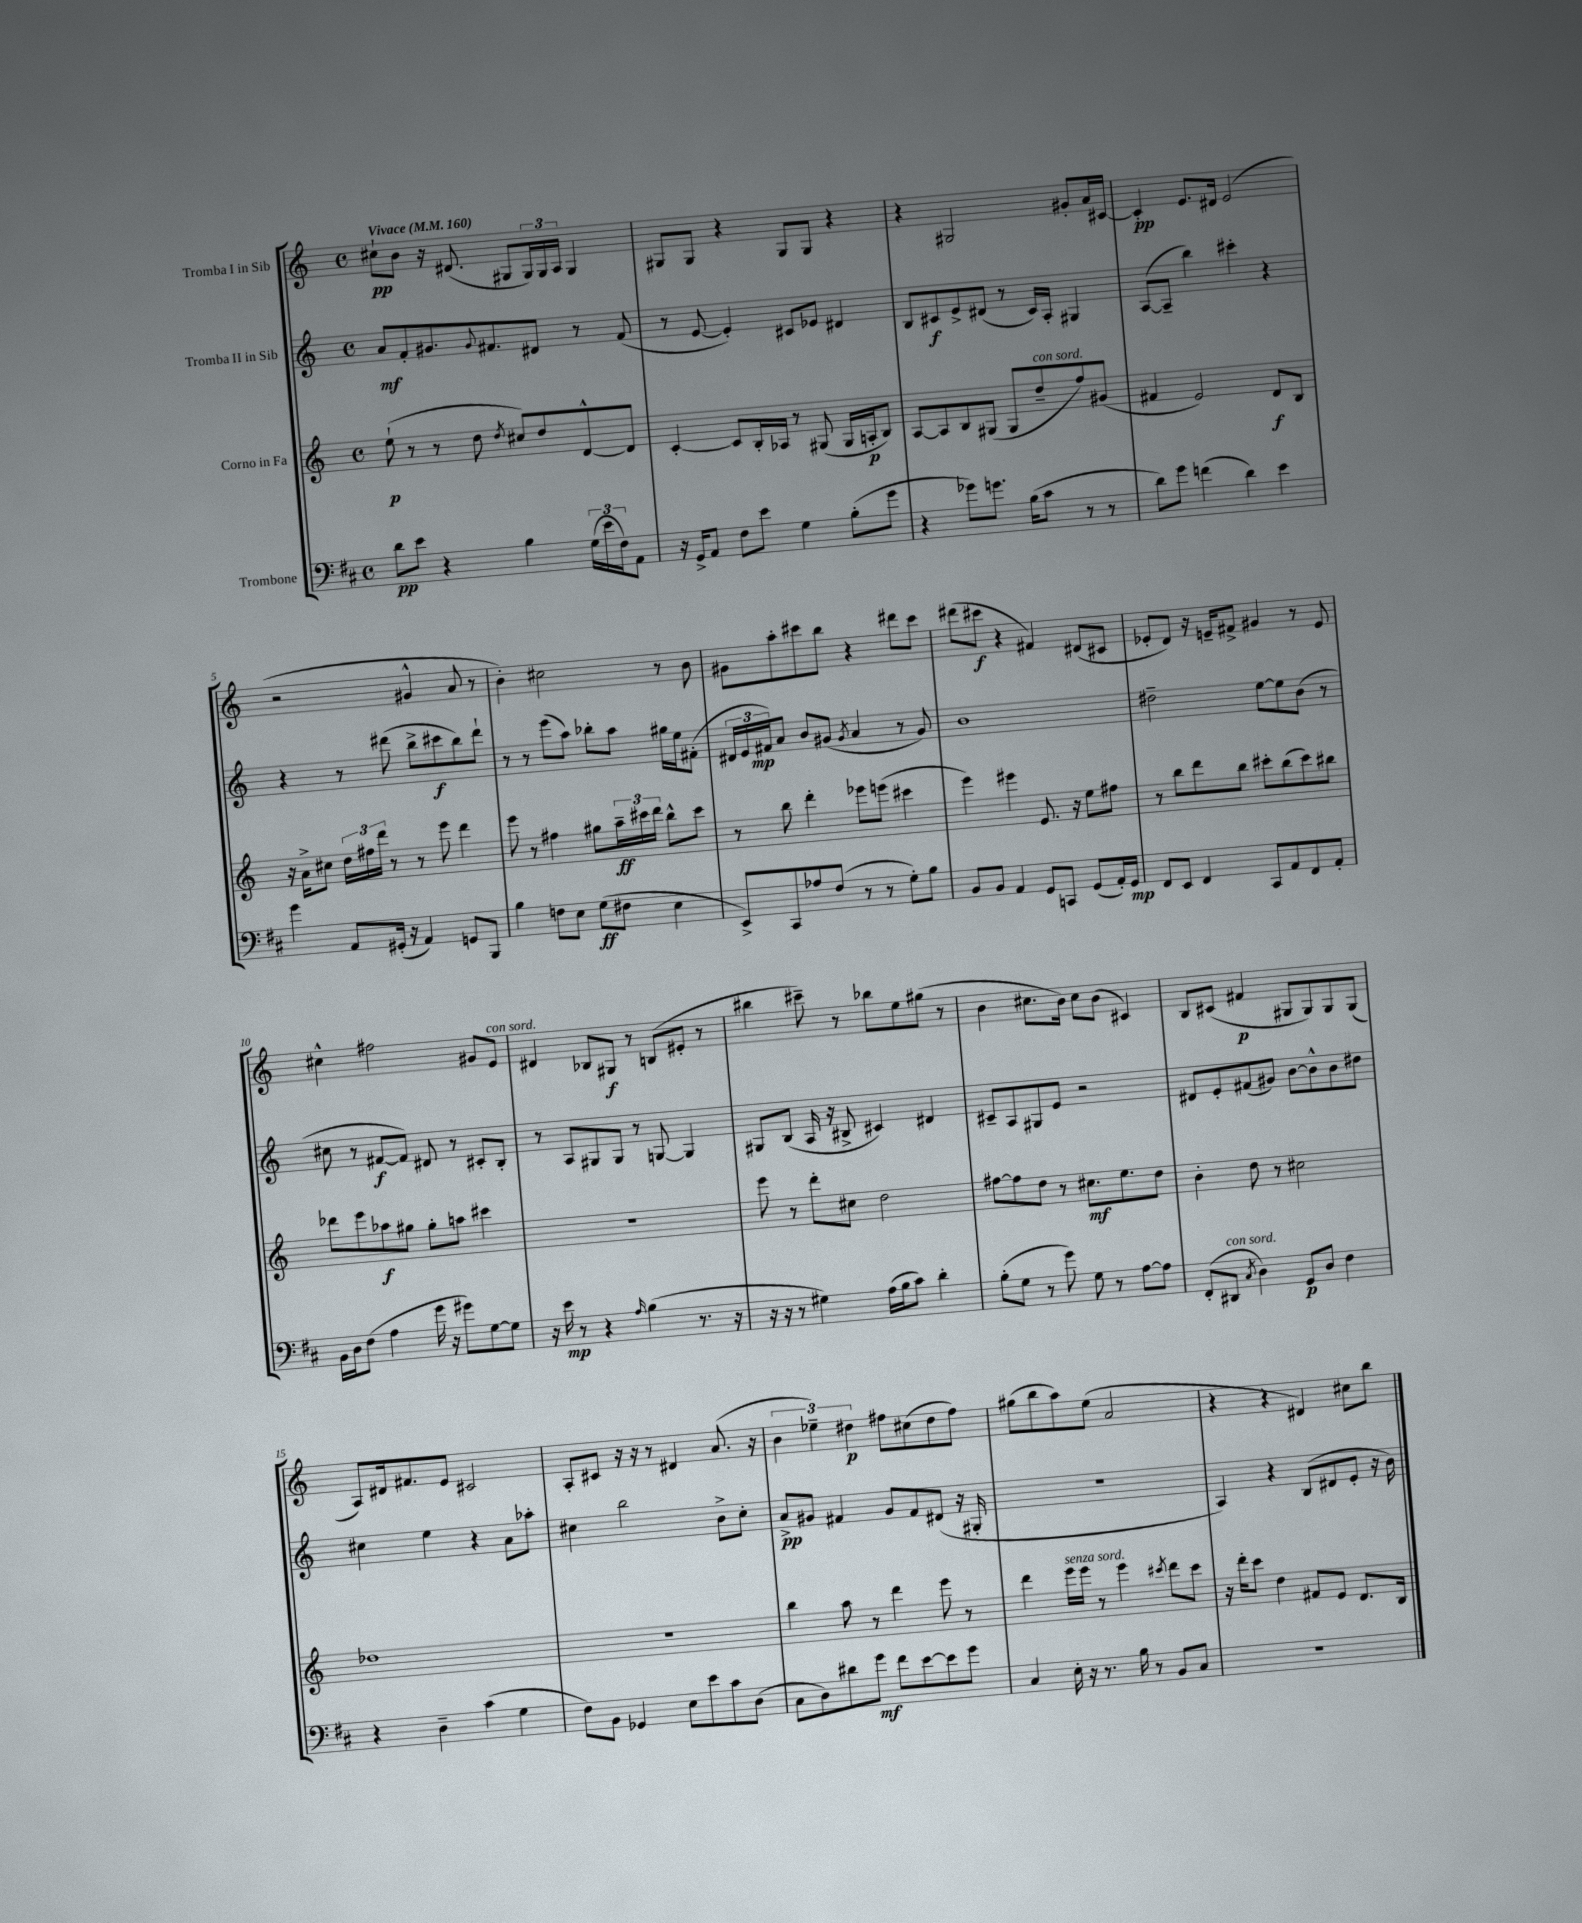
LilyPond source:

<<
\new StaffGroup <<
\new Staff = "s0" \with { instrumentName = "Tromba I in Sib" } {
    \clef treble \key c \major \defaultTimeSignature \time 4/4 \tempo "Vivace" 4 = 160
    cis''8-!\pp b'8 r16 dis'8.( gis8 \tuplet 3/2 { gis16) gis16 a16 } gis4 |
    gis8 gis8 r4 gis8 gis8 r4 |
    r4 gis2 gis'8-. a'16 cis'16~ |
    cis'4-.\pp e'8. dis'16 e'2( |
    r2 gis'4-^ a'8 r8 |
    b'4-.) cis''2 r8 b'8 |
    gis'8 a''8-. cis'''8 b''8 r4 dis'''8 cis'''8 |
    dis'''8( cis'''8\f r4 fis'4) dis'8( cis'8 |
    ees'8-. d'8) r16 e'16-- fis'8-> gis'4 r8 e'8 |
    cis''4-^ fis''2 gis'8 e'8^\markup { \italic "con sord." } |
    dis'4 bes8 gis8\f r8 b8( eis'8-. r8 |
    bis''4 cis'''8--) r8 bes''8 e''8 gis''8( r8 |
    b'4 cis''8. b'16) cis''8 b'8( cis'4) |
    b8 cis'8( fis'4\p gis8 gis8) gis8 gis8( |
    a8) dis'16 fis'8. e'8 cis'2 |
    a8-. cis'8 r16 r16 r8 dis'4 a'8.( r16 |
    \tuplet 3/2 { b'4 ees''4--) dis''4\p } fis''8 cis''8( dis''8 fis''8) |
    gis''8( b''8 a''8) e''8( a'2 |
    r4 r4 dis'4) cis''8 b''8 \bar "|." |
}
\new Staff = "s1" \with { instrumentName = "Tromba II in Sib" } {
    \clef treble \key c \major \defaultTimeSignature \time 4/4
    a'8\mf f'8-. gis'8. \appoggiatura { gis'8 } fis'8. dis'8 r8 fis'8( |
    r8 e'8~ e'4-.) cis'8 ees'8 dis'4 |
    b8 cis'8\f e'8-> dis'8( r8 cis'16) a16-. gis4 |
    a8~( a8-- b''4) cis'''4-. r4 |
    r4 r8 dis'''8( b''8-> cis'''8\f b''8) dis'''8-! |
    r8 r8 e'''8( a''8) bes''8-. a''8 gis''16 e''16 fis'8-.( |
    \tuplet 3/2 { dis'16 e'16 fis'16\mp) } a'8 b'8 gis'8( \acciaccatura { gis'8 } a'4 r8 gis'8) |
    b'1 |
    dis''2-- e''8~ e''8 b'8( r8 |
    cis''8 r8 fis'8~\f fis'8) dis'8 r8 cis'8-. b8-. |
    r8 a8 gis8 gis8 r8 g8~ g4 |
    gis8 b8( a16 r16 bis8-> cis'4) dis'4 |
    cis'8-- a8 gis8 e'8 r2 |
    dis'8 e'8-. fis'8( gis'8) b'8~ b'8-^ b'8 dis''8 |
    cis''4 e''4 r4 a'8 aes''8-. |
    cis''4 b''2 b'8-> cis''8-. |
    a'8->\pp gis'8 fis'4 gis'8 fis'8 dis'8( r16 gis16-. |
    R1 |
    a4) r4 b8( dis'8 e'8-. r16 b'16) \bar "|." |
}
\new Staff = "s2" \with { instrumentName = "Corno in Fa" } {
    \clef treble \key c \major \defaultTimeSignature \time 4/4
    e''8-!\p( r8 r8 d''8 \acciaccatura { d''8 } cis''8) d''8 d'8~-^ d'8 |
    c'4~-. c'8 b16-. aes16 r8 gis8( gis16 a16-.\p b8) |
    a8~ a8 b8 gis8( gis8 d''8--^\markup { \italic "con sord." } f''8) gis'8( |
    fis'4 e'2) d'8\f b8 |
    r16 a'16-> cis''8 \tuplet 3/2 { d''16 fis''16 d'''16 } r8 r8 e'''8 d'''4 |
    e'''8 r8 fis''4 gis''8 \tuplet 3/2 { a''16--\ff cis'''16 d'''16 } b''8-^ cis'''8 |
    r8 b''8 d'''4-. ees'''8 e'''8( cis'''4 |
    e'''4) eis'''4 e'8. r16 e''8 fis''8 |
    r8 b''8 d'''8 b''8 cis'''8-. b''8( cis'''8) bis''8 |
    des'''8 e'''8 aes''8\f gis''8 gis''8-. a''8 cis'''4 |
    R1 |
    e'''8 r8 d'''8-. cis''8 d''2 |
    fis''8~ fis''8 d''8 r8 cis''8.\mf e''8. d''8 |
    b'4-. d''8 r8 cis''2 |
    des''1 |
    r1 |
    b''4 a''8 r8 d'''4 e'''8 r8 |
    d'''4 e'''16^\markup { \italic "senza sord." } e'''16 r8 e'''4 \acciaccatura { cis'''8 } d'''8 cis'''8 |
    r16 d'''16-. c'''8 d''4 fis'8 e'8 d'8. b16 \bar "|." |
}
\new Staff = "s3" \with { instrumentName = "Trombone" } {
    \clef bass \key d \major \defaultTimeSignature \time 4/4
    d'8\pp e'8 r4 b4 \tuplet 3/2 { g16( e'16 fis16) } a,8 |
    r16 g,16-> a,8 fis8 e'8 g4 b8-.( g'8 |
    r4 ges'8) g'8. b16( cis'8 r8 r8 |
    d'8) g'8 f'4( d'4) e'4 |
    g'4 a,8 gis,16-.( r16 a,4) g,8 b,,8 |
    b4 f8 e8 g8\ff( fis8 e4 |
    e,8->) cis,8 aes8 fis8( r8 r8 g8-.) b8 |
    b,8 b,8 a,4 g,8 c,8 g,8( a,16-.) g,16\mp |
    fis,8 e,8 fis,4 cis,8 a,8 fis,8 a,8-. |
    b,16 d16 fis8( a4 g'16 r16 gis'8) g8~ g8 |
    r16 e'16\mp r8 r4 \grace { a16 } b4( r8. r16 |
    r16 r16 r8 gis4) a16( b16 cis'8) d'4-. |
    b8-.( g8 r8 g'8) g8 r8 a8~ a8 |
    fis,8-.( dis,8^\markup { \italic "con sord." } \acciaccatura { cis8 } d4) g,8\p d8 fis4 |
    r4 d4-- cis'4( g4 |
    fis8) b,8 ges,4 e8 e'8 cis'8 d8( |
    cis8 d8) dis'8 g'8\mf fis'8 e'8~ e'8 g'8 |
    cis4 e16-. r16 r8. b16 r8 b,8 cis8 |
    R1 \bar "|." |
}
>>
>>
